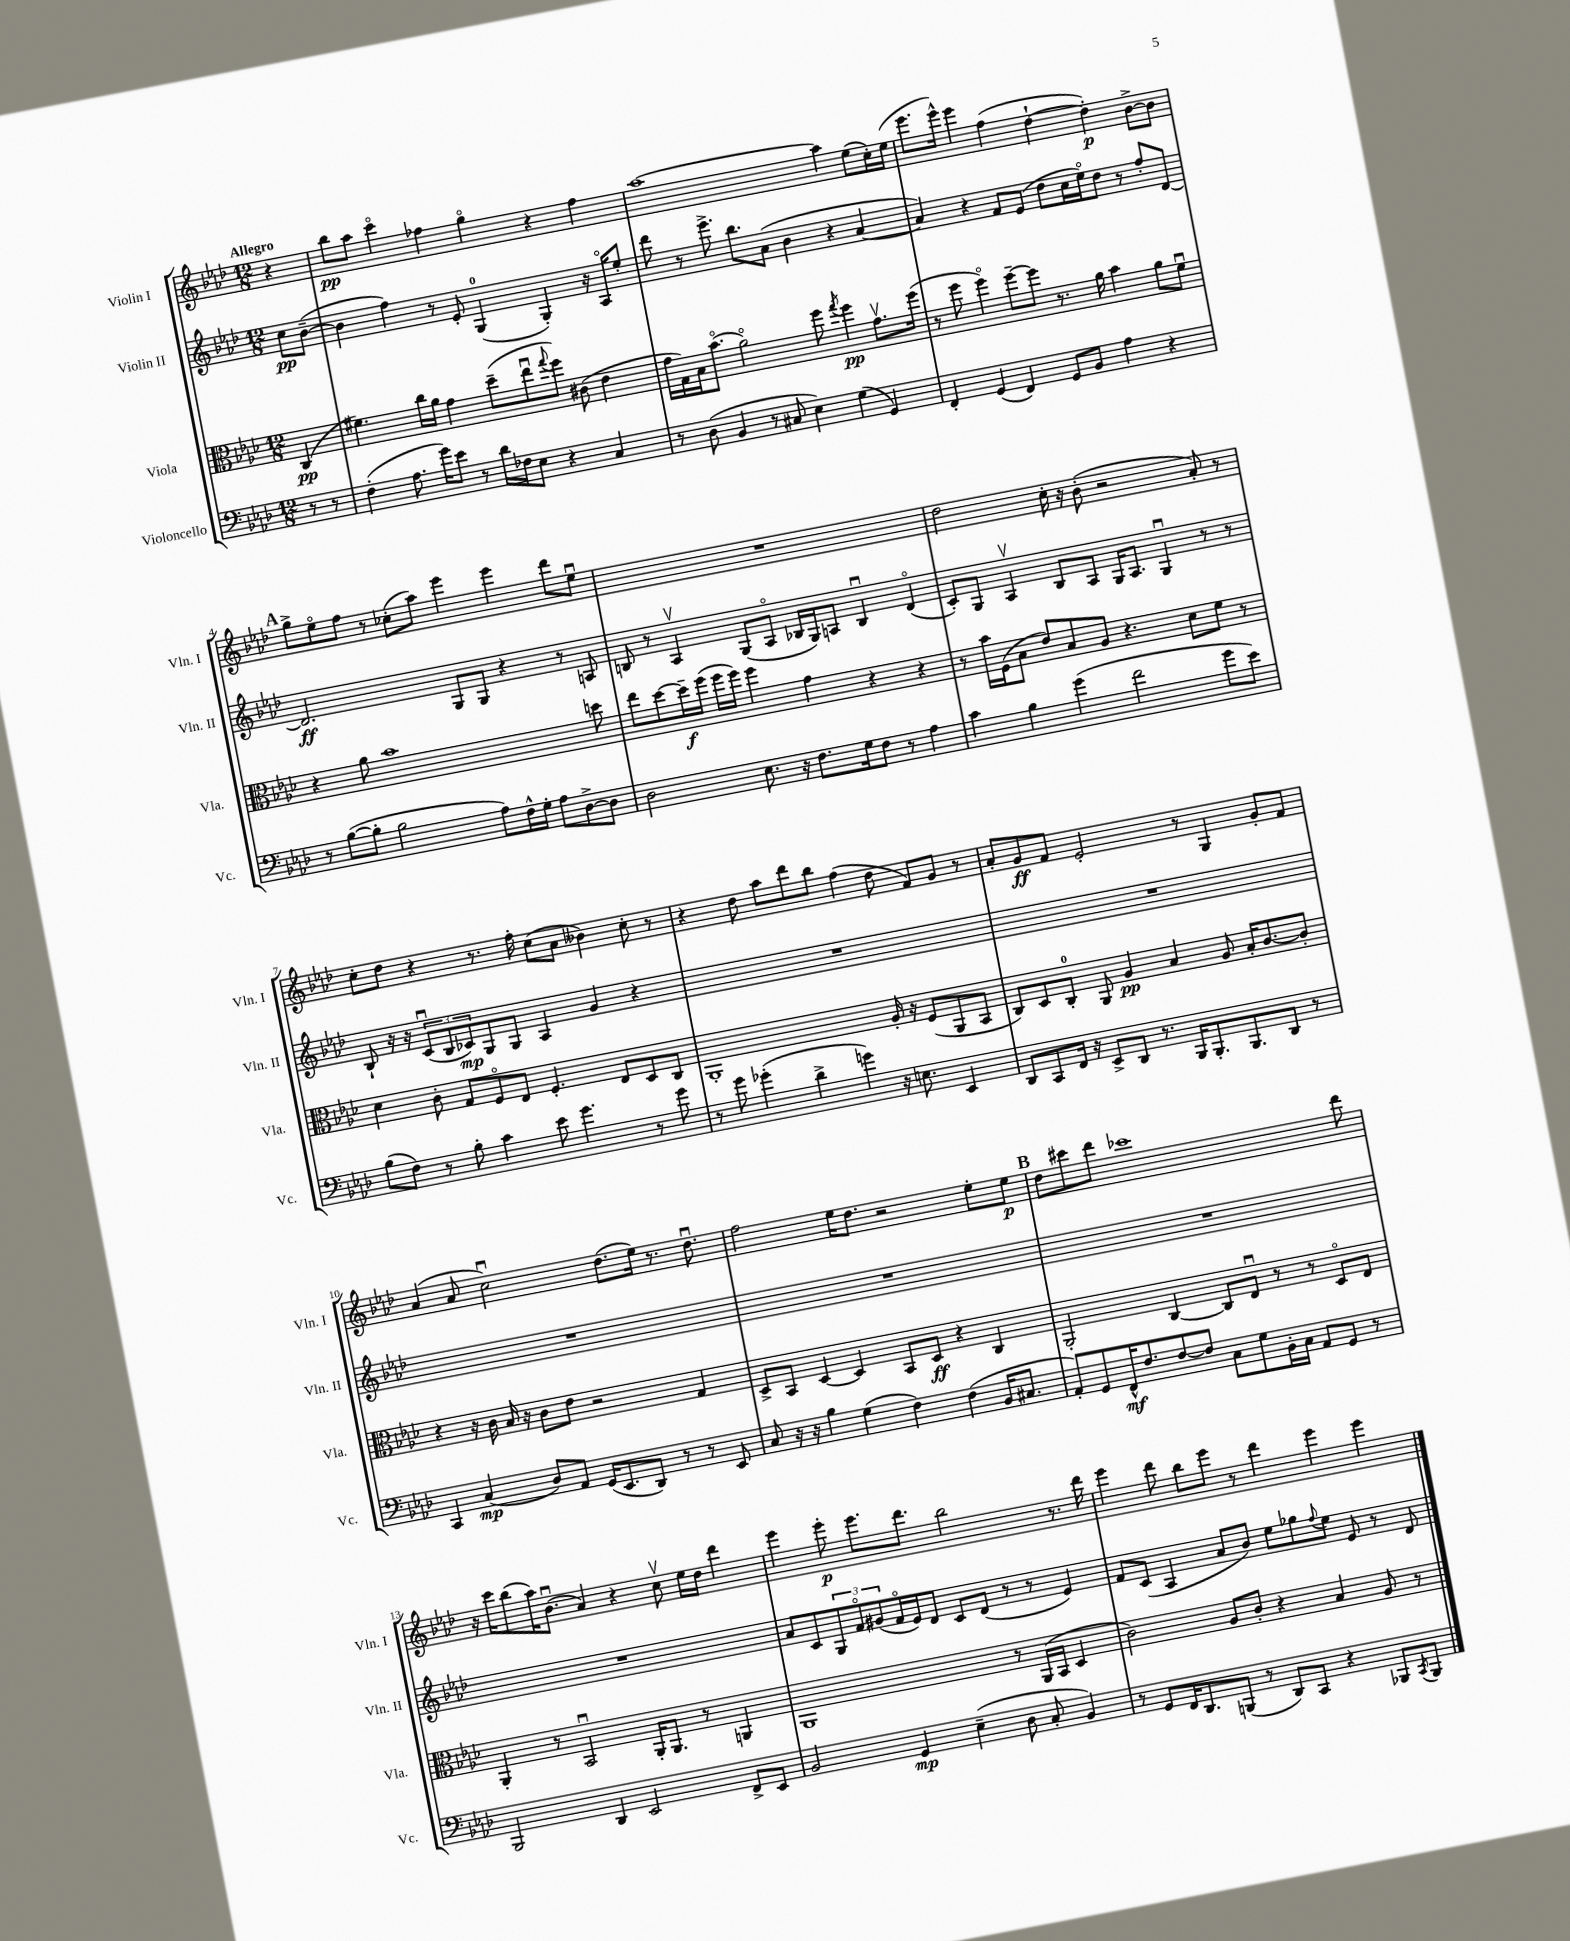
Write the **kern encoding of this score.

**kern	**kern	**kern	**kern
*staff4	*staff3	*staff2	*staff1
*clefF4	*clefC3	*clefG2	*clefG2
*k[b-e-a-d-]	*k[b-e-a-d-]	*k[b-e-a-d-]	*k[b-e-a-d-]
*M12/8	*M12/8	*M12/8	*M12/8
8r	(4C/	8cc\L	4r
8r	.	([8b-~\J	.
=	=	=	=
(4F'\	4.f#\)	4b-\]	8bb-\L
.	.	.	8aa-\J
8.A-\	.	4ff\)	4ccco\
.	16cc\LL	.	.
16g\LK)	16a-\JJ	.	.
8e-\J	4g\	8r	4ff-\
8r	.	8e-'/	.
16d-\LL	(8dd-~\L	(4G/	4ggo\
16F-\J	.	.	.
8E-\J	8ee-u\	.	.
.	8qqgg/	.	.
4r	8ff\J)	4G'/)	4r
.	(8c#\	.	.
4C/	4e-\	16r	4ff-\
.	.	16A-o/LK	.
.	.	8ee-'/J	.
=	=	=	=
8r	16g\LL	8ddd-\	[1aa-
.	16G\)	.	.
(8D-\	16B-\J	8r	.
.	(8.b-o\J	.	.
4BB-/	.	8.eee-^\	.
.	2a-o\)	.	.
.	.	8.bb-\L	.
8r	.	.	.
8C#/	.	(8a-\J	.
4E-\)	.	4b-\	.
.	8ff\	.	.
.	8qgg/	.	.
(4G\	4ff\	4r	4aa-\]
4GG/)	8.gv\L	[4a-/	(8ee-\L
.	.	.	16cc'\L)
.	(16ff\Jk	.	(16ee-\JJ
=	=	=	=
4FF'/	8r	4a-/])	8.eee-\L
.	8ff\	.	.
.	.	.	16eee-^^\Jk)
(4GG/	4ffo\)	4r	4eee-\
4FF/)	[8ff~\L	8f/L	(4ff\
.	8ff\]J	(8e-/J	.
8GG/L	8.r	8dd-\L	[4dd-`\
8BB-/J	.	16cc\L	.
.	16a-\	16ee-o\J)	.
4A-\	4b-\	8dd-\J	4dd-'\])
.	.	8r	.
4r	8a-\L	8ff'/L	[8b-^\L
.	8fu\J	[8d-/J	8b-\]J
=	=	=	=
8r	4r	2.d-/]	8gg^\L
([8B-\L	.	.	8ee-o\
8B-'\]J	8a-\	.	8ff\J
2B-\	1b-	.	8r
.	.	.	(8cc-'\L
.	.	.	8aa-\J)
.	.	8G/L	4eee-\
8A-\L)	.	8G/J	.
16F^^\L	.	4r	4eee-\
16G'\JJ	.	.	.
8A-\L	.	.	.
[8D-^\	.	8r	8ddd-\L
8D-\]J	8dd\	8A/	8ee-u\J
=	=	=	=
2D-\	8ee-\L	8B/	1.r
.	[8dd-\	8r	.
.	16dd-~\]L	4A-v/	.
.	(16ff\JJ	.	.
.	16ff\LL	.	.
.	16ff\JJ)	.	.
8.E-\	4ff\	(8G/L	.
.	.	8A-o/J	.
16r	.	.	.
8.F\L	4g\	16B-/LL	.
.	.	16G/J)	.
.	.	8A/J	.
16G\k	.	.	.
8F\J	4r	4B-u/	.
8r	.	.	.
4A-\	4r	(4d-o/	.
=	=	=	=
4c\	8r	8c'/L)	2dd-\
.	16b-\LL	8G/J	.
.	(16F\J	.	.
4B-\	8B-\J	4A-v/	.
.	8e-/L)	.	.
(4g\	8B-/	8B-/L	16cc'\
.	.	.	16r
.	8A-/J	8A-/J	(8b-'\
2f\	4.r	16G/LK	2r
.	.	8.A-/J	.
.	.	4Gu/	.
.	8d-\L	.	.
8g\L	8f\J	8r	8a-'/)
8e-\J)	8r	8r	8r
=	=	=	=
(8B-\L	4d-\	8B-`/	8cc'\L
8F\J)	.	16r	8dd-\J
.	.	16r	.
8r	8c'\	(12cu/L	4r
.	.	12B-/	.
8B-'\	8G/L	.	.
.	.	12c-/)	.
4c\	8Fo/	8G/	8.r
.	8E-/J	8G/J	.
.	.	.	16ff'\
8e-\	4.F'/	4A-/	(8cc\L
4.g\	.	.	8a-\J
.	.	4g/	4b--\)
.	8E-/L	.	.
8r	8D-/	4r	8cc'\
8g\	8C/J	.	8r
=	=	=	=
8r	1AA-'	1.r	4r
8g\	.	.	.
(4g-'\	.	.	8dd-\
.	.	.	8aa-\L
4d-^\	.	.	8ddd-\
.	.	.	8bb-\J
4g\)	.	.	(4ff\
16r	16A-'/	.	8dd-\
8.E\	16r	.	.
.	(8F/L	.	8f/L)
4EE-/	8AA-/	.	8g/J
.	8BB-/J	.	8r
=	=	=	=
8DD-/L	8C/L)	1.r	8a-'/L
8CC/	8D-/	.	8g/
16FF/Jk	8C'/J	.	8f/J
16r	.	.	.
8EE-^/L	8AA-/	.	2e-'/
8DD-/J	4A-/	.	.
8.r	.	.	.
.	4B-/	.	.
16BBB-/LK	.	.	.
8.BBB-'/	.	.	8r
.	8A-/	.	4G/
8.BBB-/	.	.	.
.	16B-'/LK	.	.
.	[8.c/	.	.
8DD-/J	.	.	8g'/L
8r	8c'/]J	.	8f/J
=	=	=	=
4CC/	4r	1.r	(4a-/
(4C/	16r	.	8a-/
.	16c\	.	.
.	16B-/	.	2ccu\)
.	16r	.	.
8D-/L)	8c\L	.	.
8AA-/J	8e-\J	.	.
(16GG/LK	2r	.	.
8.EE-/	.	.	.
.	.	.	(8.dd-\L
8DD-/J)	.	.	.
.	.	.	16ee-\Jk)
8r	.	.	8.r
8r	4G/	.	.
.	.	.	8.dd-u\
8EE-/	.	.	.
=	=	=	=
8C/	8D-^/L	1.r	2ff\
16r	8BB-/J	.	.
16r	.	.	.
4B-\	[4D-/	.	.
(4G\	4D-/]	.	16ee-\LK
.	.	.	8.dd-\J
4F\)	8BB-/L	.	2r
.	8D-/J	.	.
(4F\	4r	.	.
16BB-/LK	4C/	.	8ee-'\L
8.C#/J	.	.	.
.	.	.	8ee-\J
=	=	=	=
8AA-'/L)	2AA-'/	1.r	8dd-\L
8GG/	.	.	8ccc#\
16FF^^/K	.	.	8ddd-\J
8.F/	.	.	.
.	.	.	1ccc-
[8F/	[4C/	.	.
8F/]J	.	.	.
8C\L	8C/]L	.	.
8G\	8E-u/J	.	.
16BB-'\L	8r	.	.
16C\JJ	.	.	.
8AA-/L	8r	.	.
8GG/J	8D-o/L	.	.
8r	8E-/J	.	8ddd-\
=	=	=	=
2BBB-/	4AA-'/	1.r	16r
.	.	.	16ccc\LK
.	.	.	(8bb-\
.	8r	.	16aa-\K)
.	.	.	(8.b-u\J
.	2BB-u/	.	.
4DD-/	.	.	4a-/)
2EE-/	.	.	4r
.	16AA-'/LK	.	.
.	8.AA-/J	.	.
.	.	.	8ccv\
.	8r	.	16ee-\LL
.	.	.	16dd-\JJ
8FF^/L	4AA/	.	4ddd-\
8EE-/J	.	.	.
=	=	=	=
2BB-/	1AA-	8a-/L	4eee-\
.	.	8c/	.
.	.	12G/	8eee-'\
.	.	12fo/	.
.	.	.	8.eee-\L
.	.	(12g#/	.
4GG/	.	16fo/L	.
.	.	16e-/J)	8.ddd-\J
.	.	8d-/J	.
(4E-~\	.	8c/L	2bb-\
.	.	(8d-/J	.
8D-\	8r	8r	.
8C'/	(16AA-/LL	8r	.
.	16BB-/JJ	.	.
4BB-/)	4D-/	4e-/)	8.r
.	.	.	16ddd-\
=	=	=	=
8r	2c\)	8f/L	4eee-\
8GG/L	.	(8c/J	.
16FF/K	.	4A-/	8ddd-\
8.DD-/	.	.	.
.	.	.	8bb-\L
(8BBB/J	8A-/L	8a-/L	8eee-\J
8r	8c'/J	8b-/J)	8r
8DD-/L)	4r	8ee-\L	4ddd-\
8CC/J	.	8gg-\	.
.	.	8qqff/	.
4r	4B-/	8ee-\J	4eee-\
.	.	8e-/	.
8BBB-/L	8A-/	8r	4eee-\
8qCC/	.	.	.
8BBB-/J	8r	8d-/	.
==	==	==	==
*-	*-	*-	*-
